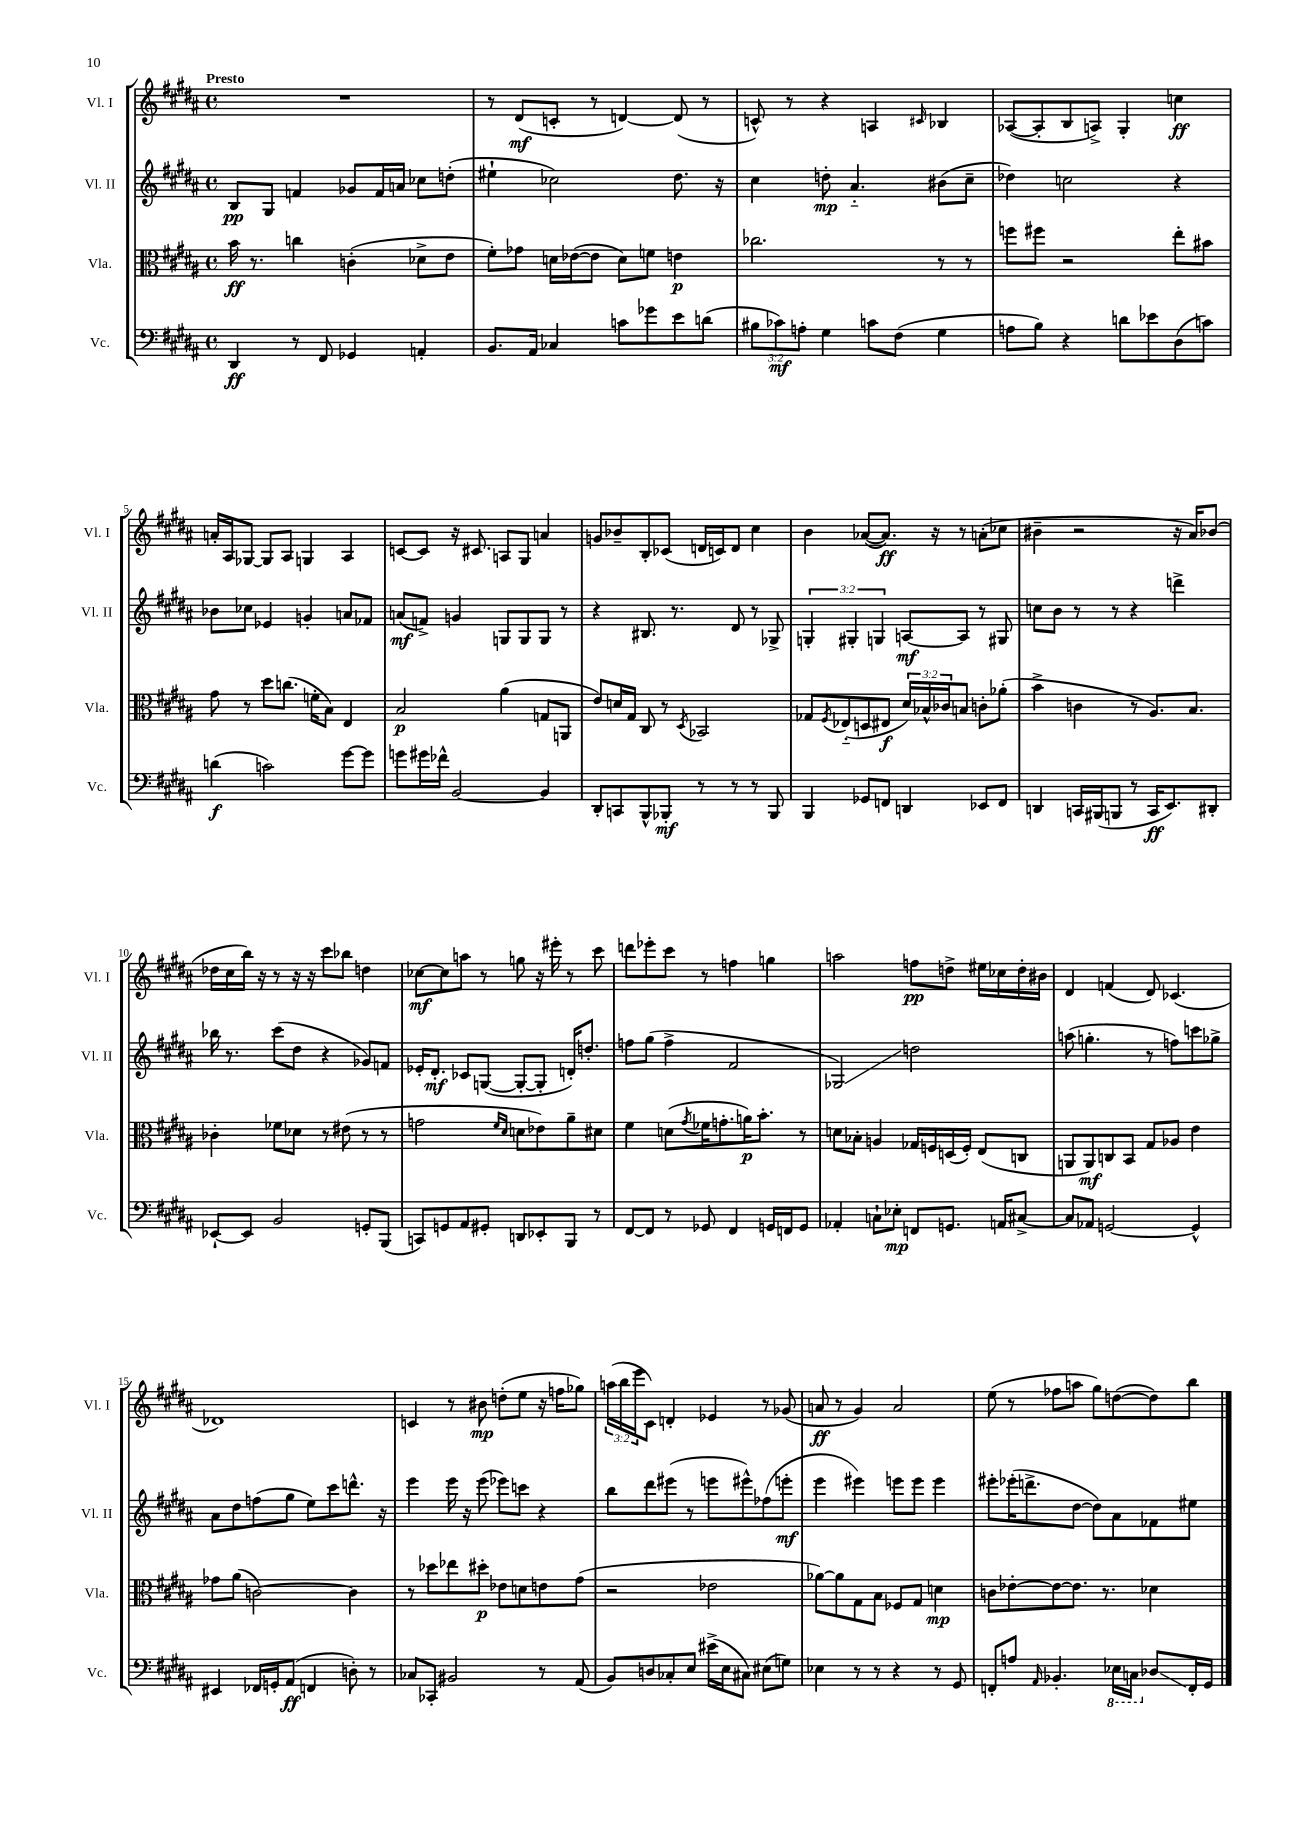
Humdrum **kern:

**kern	**kern	**kern	**kern
*staff4	*staff3	*staff2	*staff1
*clefF4	*clefC3	*clefG2	*clefG2
*k[f#c#g#d#a#]	*k[f#c#g#d#a#]	*k[f#c#g#d#a#]	*k[f#c#g#d#a#]
*M4/4	*M4/4	*M4/4	*M4/4
*met(c)	*met(c)	*met(c)	*met(c)
4DD#	16b	8B	1r
.	8.r	.	.
.	.	8G#	.
8r	4cc	4f	.
8FF#	.	.	.
4GG-	(4c'	8g-	.
.	.	16f	.
.	.	16a	.
4AA'	8d-^	8cc-	.
.	8e	(8dd'	.
=	=	=	=
8.BB	8f#')	4ee#`	8r
.	8g-	.	(8d#
16AA#	.	.	.
4C-	16d	2cc-)	8c'
.	([16e-	.	.
.	8e-]	.	8r
8c	8d)	.	[4d)
8g-	8f	.	.
8e	4e	8.dd#	(8d]
(8d	.	.	8r
.	.	16r	.
=	=	=	=
12B#	2.cc-	4cc#	8c^^)
12c-)	.	.	.
.	.	.	8r
12A'	.	.	.
4G#	.	8dd'	4r
.	.	4.a#'~	.
8c	.	.	4A
(8F#	.	.	.
.	.	.	16qqc#
4G#	8r	(8b#	4B-
.	8r	8cc#~	.
=	=	=	=
8A	8ff	4dd-)	([8A-
8B)	8ff#	.	8A-']
4r	2r	2cc	8B
.	.	.	8A^)
8d	.	.	4G#'
8e-	.	.	.
(8D#	8ee'	4r	4cc
8c)	8b#	.	.
=	=	=	=
(4d	8g#	8b-	16a'
.	.	.	16A#
.	8r	8cc-	[8G-
2c)	8dd#	4e-	8G-]
.	(8.cc	.	8A#
.	.	4g'	4G
.	16f'	.	.
.	8B)	.	.
[8g#	4E	8a	4A#
8g#]	.	8f-	.
=	=	=	=
8g	2B	(8a	[8c
16g#	.	8f^)	8c]
16f-^^	.	.	.
[2BB	.	4g	16r
.	.	.	8.c#
.	(4a#	8G	8A
.	.	8G	8G#
4BB]	8G	8G	4a
.	8AA	8r	.
=	=	=	=
8DD#'	8e)	4r	8g
8CC	16d	.	8b-~
.	16G#	.	.
8BBB^^	8C#	8.B#	8B'
8BBB-'	8r	.	(8c-
.	.	8.r	.
.	8qD#	.	.
8r	2BB-	.	16d
.	.	.	16c)
8r	.	8d#	8d
8r	.	8r	4cc#
8BBB-	.	8G-^	.
=	=	=	=
4BBB	8G-	6G'	4b
.	8qF#	.	.
.	(8E-'~	.	.
.	.	6G#'	.
8GG-	8D	.	([8a-
.	.	6G	.
8FF	8E#	.	8.a-])
4DD	24d#)	[8A	.
.	24B-^^	.	.
.	.	.	16r
.	24c-	.	.
.	8B	8A]	8r
8EE-	8c'	8r	(8a'
8FF	(8a-'	8G#	8cc-
=	=	=	=
4DD	4b^	8cc	4b#~
.	.	8b	.
16CC	4c	8r	2r
(16BBB#	.	.	.
8BBB	.	8r	.
8r	8r	4r	.
16CC	8.A#)	.	.
8.EE)	.	.	.
.	.	4ddd^	16r
.	8.B	.	16a#)
8DD#'	.	.	(8b-
=	=	=	=
[8EE-`	4c-'	16bb-	16dd-
.	.	8.r	16cc#
8EE-]	.	.	16bb)
.	.	.	16r
2BB	8f-	(8ccc#	8r
.	8d-	8dd#	16r
.	.	.	16r
.	8r	4r	8ccc#
.	(8e#	.	8bb-
8GG'	8r	8g-)	4dd
(8BBB	8r	8f	.
=	=	=	=
8CC)	2g	16e-'	[8cc-
.	.	8.d#'	.
8GG	.	.	8cc-]
8AA#	.	8c-	8aa
8GG#'	.	([8G	8r
.	16qqf#	.	.
.	16qqd#	.	.
8DD	8d	8G'_	8gg
8EE-'	8e-)	8G']	16r
.	.	.	16eee#'
8BBB	8a#~	16d')	8r
.	.	8.dd'	.
8r	8d#	.	8ccc#
=	=	=	=
[8FF#	4f#	8ff	8ddd
8FF#]	.	(8gg#	8eee-'
8r	(8d	4ff^	8ccc#
.	8qg#	.	.
8GG-	16f-	.	8r
.	8.g'	.	.
4FF#	.	2f#	4ff
.	16a)	.	.
.	8.b'	.	.
16GG	.	.	4gg
16FF	.	.	.
8GG	8r	.	.
=	=	=	=
4AA-'	8d	2G-)	2aa
.	8B-'	.	.
8C`	4A	.	.
8E-'	.	.	.
8FF	16G-	2dd	8ff
.	16F	.	.
8.GG	(16D	.	8dd^
.	16F')	.	.
.	(8E	.	16ee#
16AA	.	.	16cc-
[8C#^	8C	.	16dd'
.	.	.	16b#
=	=	=	=
8C#]	8AA	(8aa	4d#
8AA-	8AA)	4.gg'	.
[2GG	8C	.	(4f
.	8BB	.	.
.	8G#	8r	8d#)
.	8A-	8ff)	(4.c-
4GG^^]	4e	8ccc	.
.	.	8gg-^	.
=	=	=	=
4EE#	8g-	8a#	1d-)
.	(8a#	8dd#	.
16FF-	[2c)	(8ff	.
16GG'	.	.	.
(8AA#	.	8gg#	.
4FF	.	8ee)	.
.	.	8ccc#	.
8D')	4c]	8.ddd^^	.
8r	.	.	.
.	.	16r	.
=	=	=	=
8C-	8r	4eee	4c
8CC-'	8dd-	.	.
2BB#	8ee-	16eee	8r
.	.	16r	.
.	8dd#'	(8eee	8b#
.	8e-	8eee-)	(8dd'
.	8d	8ccc	8ee
8r	8e	4r	16r
.	.	.	16ff
(8AA#	(8g#	.	8gg-)
=	=	=	=
8BB)	2r	8bb	(24aa
.	.	.	24bb
.	.	.	24eee
8D	.	8ddd#	8c#)
8C-'	.	(8eee#	4d'
8E	.	8r	.
(16e#^	2e-	8eee	4e-
16E	.	.	.
8C#)	.	8eee#^^)	.
(8E#	.	(8ff-	8r
8G)	.	8eee'	(8g-
=	=	=	=
4E-	[8a-)	4eee	8a
.	8a-]	.	8r
8r	8G#	4eee#)	4g#)
8r	8B	.	.
4r	8F-	8eee	2a
.	8G#	8eee	.
8r	4d	4eee	.
8GG#	.	.	.
=	=	=	=
8FF'	8c	8eee#'	(8ee
8A	[8e-'	(16eee-'	8r
.	.	8.ddd^	.
16qqAA#	.	.	.
4.BB-'	8e-_	.	8ff-
.	8.e-]	[8dd#	8aa
.	.	8dd#])	8gg#)
.	8.r	.	.
16EE-	.	8a#	([8dd
16CC	.	.	.
8D-	4d-	8f-	8dd])
16FF'	.	8ee#	8bb
16GG#	.	.	.
==	==	==	==
*-	*-	*-	*-
